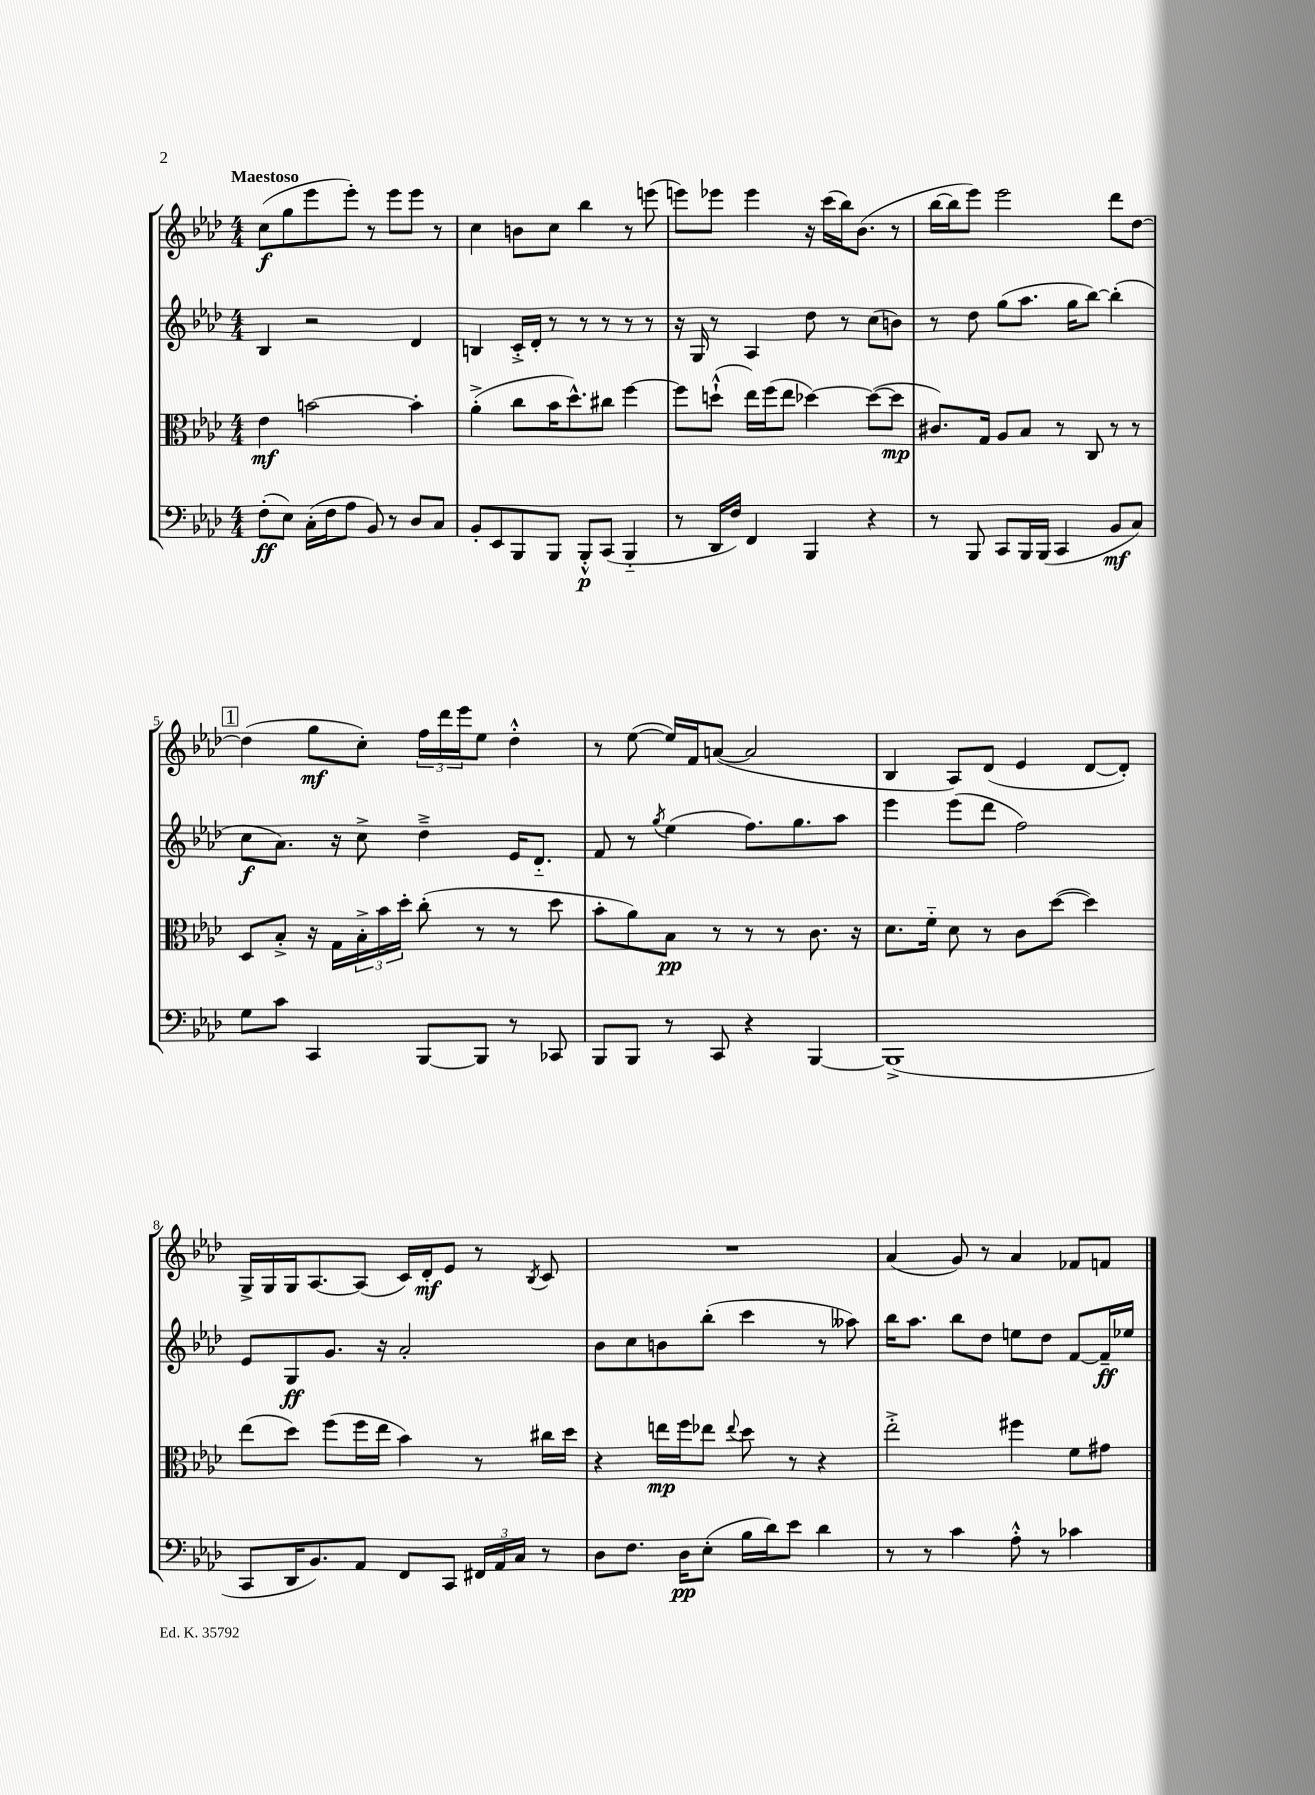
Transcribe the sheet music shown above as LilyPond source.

<<
\new StaffGroup <<
\new Staff = "s0" {
    \clef treble \key aes \major \numericTimeSignature \time 4/4 \tempo "Maestoso"
    c''8\f( g''8 ees'''8 ees'''8-.) r8 ees'''8 ees'''8 r8 |
    c''4 b'8 c''8 bes''4 r8 e'''8( |
    e'''8) ees'''8 ees'''4 r16 c'''16( bes''16) bes'8.( r8 |
    bes''16~ bes''16 ees'''8) ees'''2 des'''8 des''8~ |
    \mark \markup { \box "1" } des''4( g''8\mf c''8-.) \tuplet 3/2 { f''16 des'''16 ees'''16 } ees''8 des''4-.-^ |
    r8 ees''8~( ees''16) f'16 a'8~( a'2 |
    bes4 aes8) des'8( ees'4 des'8~ des'8-.) |
    g16-> g16 g16 aes8.~ aes8( c'16) des'16-.\mf ees'8 r8 \acciaccatura { bes8 } c'8 |
    R1 |
    aes'4( g'8) r8 aes'4 fes'8 f'8 \bar "|." |
}
\new Staff = "s1" {
    \clef treble \key aes \major \numericTimeSignature \time 4/4
    bes4 r2 des'4 |
    b4 c'16-.-> des'16-. r8 r8 r8 r8 r8 |
    r16 g16 r8 aes4 des''8 r8 c''8( b'8) |
    r8 des''8 g''8( aes''8. g''16 bes''8~) bes''4-.( |
    \mark \markup { \box "1" } c''8\f aes'8.) r16 c''8-> des''4---> ees'16 des'8.-_ |
    f'8 r8 \acciaccatura { g''8 } ees''4( f''8.) g''8. aes''8 |
    ees'''4 ees'''8( des'''8 f''2) |
    ees'8 g8\ff g'8. r16 aes'2-. |
    bes'8 c''8 b'8 bes''8-.( c'''4 r8 aeses''8) |
    bes''16 aes''8. bes''8 des''8 e''8 des''8 f'8~ f'16--\ff ees''16 \bar "|." |
}
\new Staff = "s2" {
    \clef alto \key aes \major \numericTimeSignature \time 4/4
    ees'4\mf b'2~ b'4-. |
    aes'4-.->( c''8 bes'16 des''8.-^) cis''8 f''4~ |
    f''8 d''8-!-^( ees''16) f''16( ees''8 des''4~) des''8~( des''8\mp |
    cis'8.) g16 aes8 bes8 r8 c8 r8 r8 |
    \mark \markup { \box "1" } des8 bes8-.-> r16 g16 \tuplet 3/2 { bes16-.-> bes'16 des''16-. } c''8-.( r8 r8 des''8 |
    bes'8-. aes'8) bes8\pp r8 r8 r8 c'8. r16 |
    des'8. f'16-_ des'8 r8 c'8 des''8~( des''4) |
    ees''8( des''8) f''8( f''16 ees''16 bes'4) r8 cis''16 des''16 |
    r4 e''16\mp f''16 ees''8 \appoggiatura { ees''8 } des''8 r8 r4 |
    ees''2-.-> fis''4 f'8 gis'8 \bar "|." |
}
\new Staff = "s3" {
    \clef bass \key aes \major \numericTimeSignature \time 4/4
    f8-.\ff( ees8) c16-.( f16 aes8 bes,8) r8 des8 c8 |
    bes,8-. ees,8 bes,,8 bes,,8 bes,,8-.-^\p c,8( bes,,4-_ |
    r8 des,16 f16) f,4 bes,,4 r4 |
    r8 bes,,8 c,8 bes,,16 bes,,16( c,4 bes,8\mf c8) |
    \mark \markup { \box "1" } g8 c'8 c,4 bes,,8~ bes,,8 r8 ces,8 |
    bes,,8 bes,,8 r8 c,8 r4 bes,,4~ |
    bes,,1->( |
    c,8 des,16 bes,8.) aes,8 f,8 c,8 \tuplet 3/2 { fis,16 aes,16 c16 } r8 |
    des8 f8. des16\pp ees8-.( bes16 des'16) ees'8 des'4 |
    r8 r8 c'4 aes8-.-^ r8 ces'4 \bar "|." |
}
>>
>>
